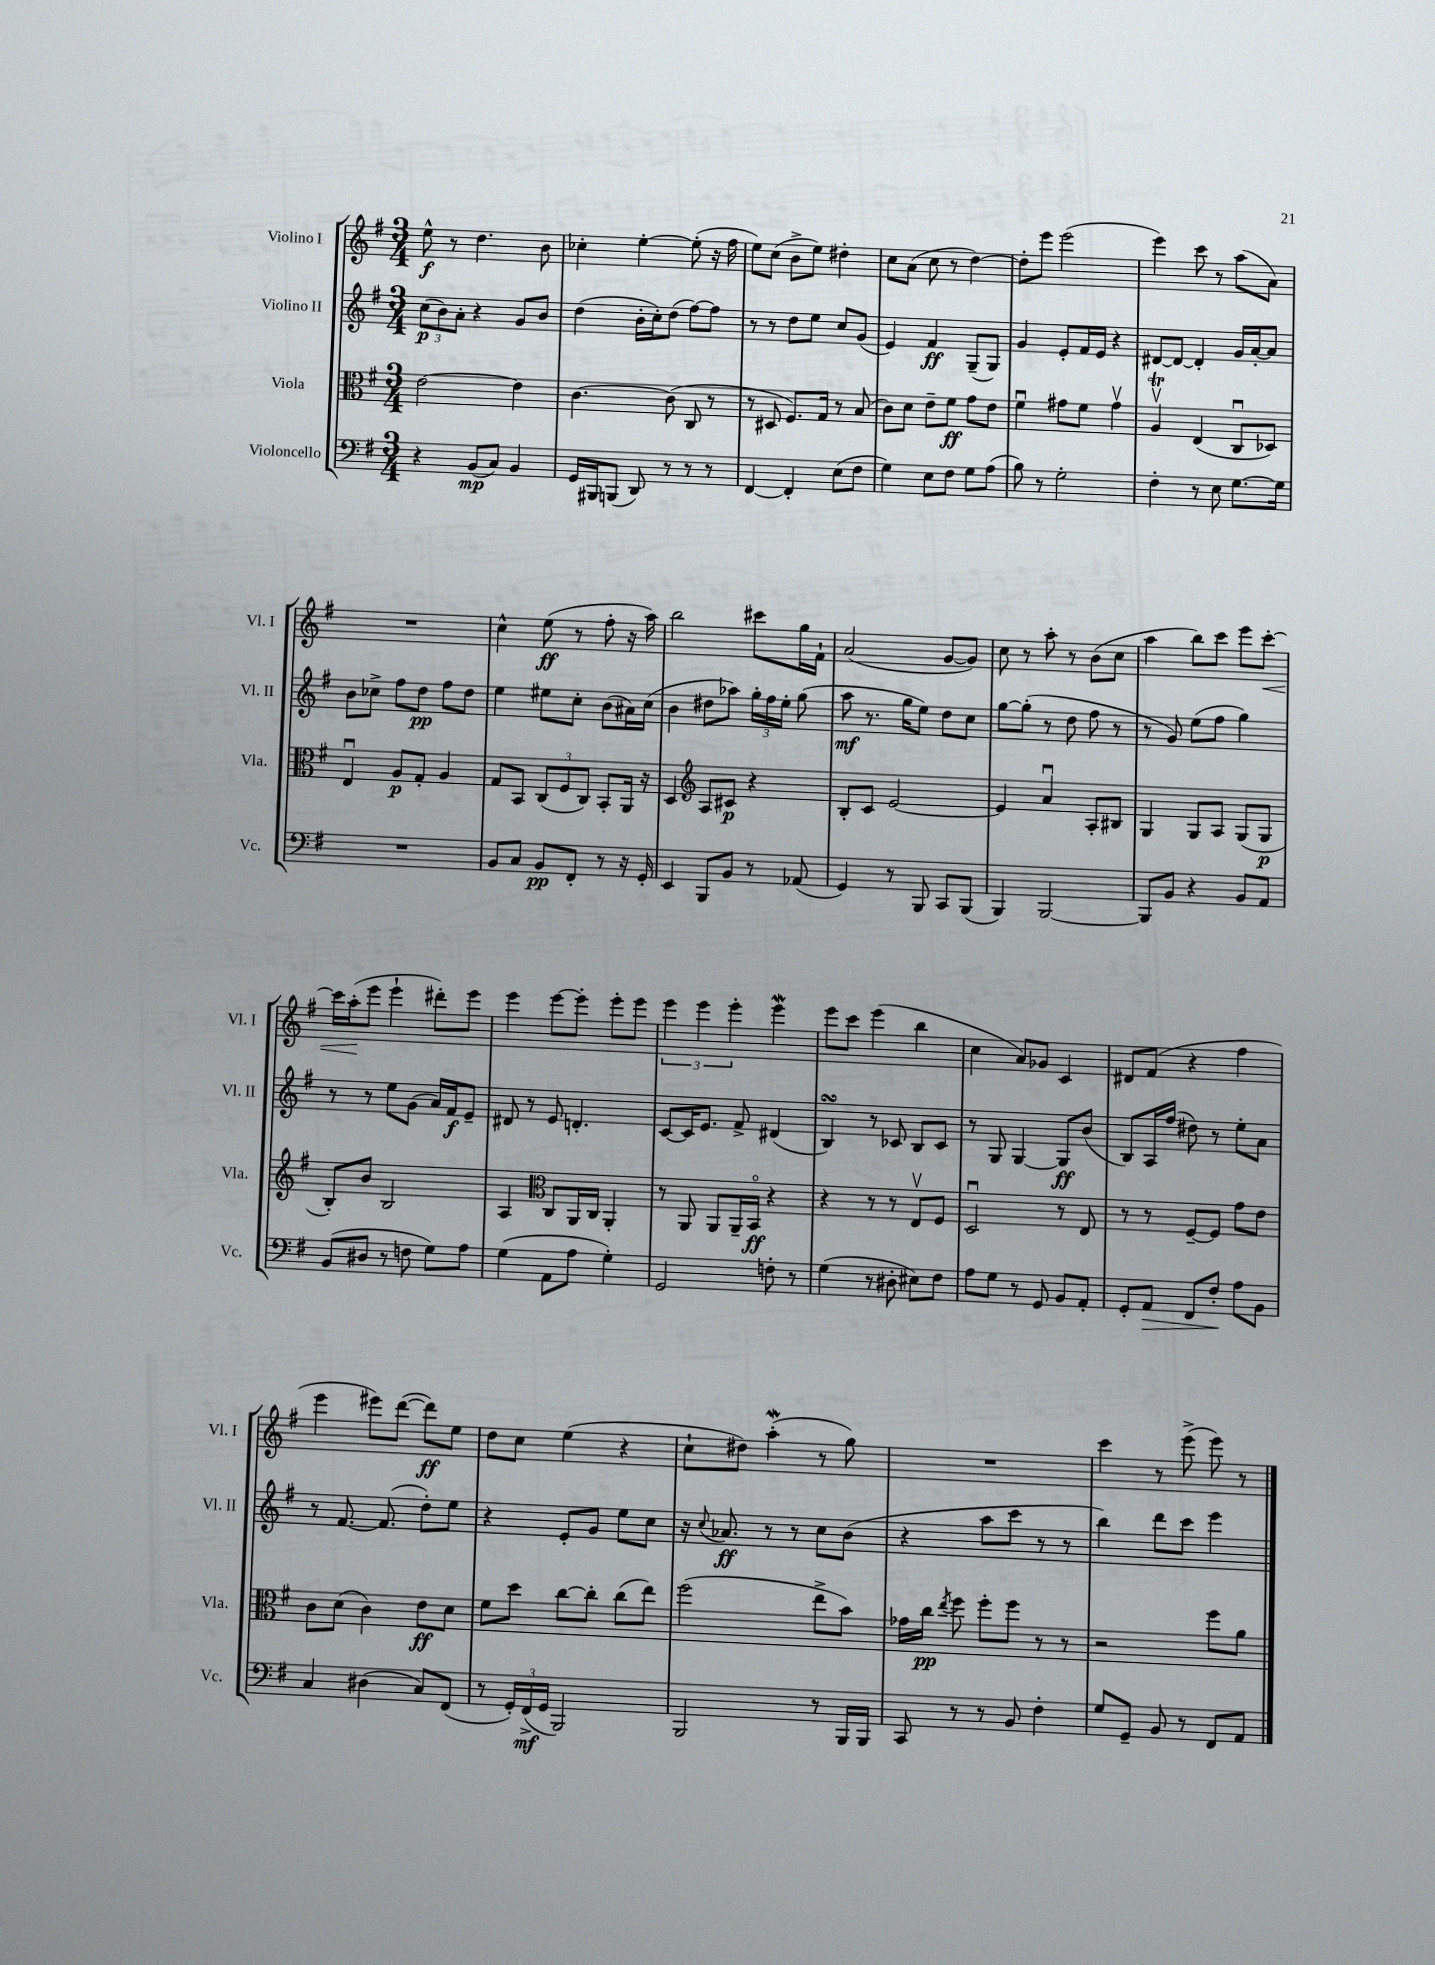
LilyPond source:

<<
\new StaffGroup <<
\new Staff = "s0" \with { instrumentName = "Violino I" shortInstrumentName = "Vl. I" } {
    \clef treble \key g \major \numericTimeSignature \time 3/4
    \autoBeamOff e''8-^\f r8 d''4. b'8 |
    ces''4-. e''4~-. e''8-.( r16 fis''16 |
    e''8[) c''8]( b'8[-> e''8]) dis''4-. |
    c''8[ a'8]( c''8 r8 d''4~) |
    d''8[-. e'''8] e'''2( |
    e'''4) c'''8 r8 a''8[( a'8]) |
    R2. |
    c''4-^ e''8\ff( r8 fis''8-. r16 a''16) |
    b''2 cis'''8[ g''16 fis'16]-! |
    a'2( g'8[~ g'8]) |
    c''8 r8 a''8-. r8 b'8[( c''8] |
    a''4 b''8[) c'''8] e'''8[ c'''8]~-.\< |
    c'''16[ a''16-.\!( e'''8] e'''4-! dis'''8[-.) e'''8] |
    e'''4 e'''8[~ e'''8]-. e'''8[-. e'''8] |
    \tuplet 3/2 { e'''4 e'''4 e'''4-. } e'''4\mordent |
    e'''8[ c'''8] e'''4( b''4 |
    c''4 a'8[) ges'8] c'4 |
    dis'8[ fis'8]( r4 fis''4 |
    e'''4 eis'''8[) d'''8]~( d'''8[\ff) e''8] |
    d''8[ c''8] e''4( r4 |
    c''8[-! dis''8]) a''4-.\mordent( r8 g''8) |
    R2. |
    c'''4 r8 e'''8->( e'''8) r8 \bar "|." |
}
\new Staff = "s1" \with { instrumentName = "Violino II" shortInstrumentName = "Vl. II" } {
    \clef treble \key g \major \numericTimeSignature \time 3/4
    \autoBeamOff \tuplet 3/2 { c''8[\p( b'8) a'8]-. } r4 g'8[ b'8] |
    d''4( b'16[-. c''16-.) d''8]( fis''8[~) fis''8] |
    r8 r8 d''8[ e''8] c''8[ g'8]( |
    e'4) fis'4\ff g8[--( g8]) |
    g'4 e'8[-. fis'16 e'16] r4 |
    dis'8[~ dis'8]~ dis'4-. g'16[ a'16~-. a'8] |
    b'8[ ces''8]-> fis''8[ d''8]\pp fis''8[ d''8] |
    e''4 eis''8[ c''8]-. b'8[( ais'16) c''16]( |
    b'4 dis''8[ aes''8]) \tuplet 3/2 { g''16[-. fis''16 e''16]-. } g''8( |
    a''8\mf r8. g''16[ e''8]) d''8[ c''8] |
    g''8[~ g''8]-.( r8 d''8 fis''8 r8 |
    r8 g'8) e''8[( fis''8] g''4) |
    r8 r8 e''8[ g'8]( a'16[) fis'16\f e'8]-- |
    dis'8 r8 e'8 d'4.-. |
    c'8[~ c'16 e'8.] fis'8-> dis'4( |
    b4\turn) r8 ces'8 b8[ ces'8] |
    r8 g8 g4~ g8[\ff b'8]( |
    b8[) a16 fis''16]( dis''8) r8 e''8[-. a'8] |
    r8 fis'8.~ fis'8.( d''8[-.) e''8] |
    r4 e'8[-. g'8] e''8[ c''8] |
    r16 \appoggiatura { c''8 } aes'8.\ff r8 r8 c''8[ b'8]( |
    r4 a''8[ c'''8] r8 r8 |
    b''4) d'''8[ c'''8] e'''4 \bar "|." |
}
\new Staff = "s2" \with { instrumentName = "Viola" shortInstrumentName = "Vla." } {
    \clef alto \key g \major \numericTimeSignature \time 3/4
    \autoBeamOff e'2~ e'4 |
    c'4.~ c'8( c8 r8 |
    r8 dis8 fis8.[) g16] r8 b8( |
    c'8[) d'8] e'8[-- fis'8]\ff g'8[ e'8] |
    fis'4\downbow gis'8[ fis'8] gis'4\upbow |
    a4\upbow\trill e4( c8[\downbow des8]) |
    e4\downbow a8[\p g8]-. a4 |
    g8[ b,8] \tuplet 3/2 { c8[( fis8 c8]) } b,8[-. a,16] r16 |
    d4 \clef treble a8[ cis'8]\p r4 |
    b8[-. c'8] e'2~ |
    e'4 a'4\downbow a8[-. bis8] |
    g4 g8[ a8] g8[( g8]\p |
    b8[-.) b'8] b2 |
    a4 \clef alto c8[ a,16 c16] a,4-. |
    r8 a,8 a,8[ a,16-- b,16]\flageolet\ff r4 |
    r4 r8 r8 e8[\upbow fis8] |
    d2\downbow r8 e8 |
    r8 r8 fis8[~-- fis8] g'8[ e'8] |
    c'8[ d'8]( c'4) e'8[\ff d'8] |
    fis'8[ d''8] c''8[~ c''8]-. c''8[( e''8]) |
    fis''2( e''8[-> b'8]) |
    ges'16[ c''16]\pp \acciaccatura { e''8 } fis''8 fis''8[-. fis''8] r8 r8 |
    r2 fis''8[ a'8] \bar "|." |
}
\new Staff = "s3" \with { instrumentName = "Violoncello" shortInstrumentName = "Vc." } {
    \clef bass \key g \major \numericTimeSignature \time 3/4
    \autoBeamOff r4 b,8[\mp( c8]) b,4 |
    g,16[ bis,,16 b,,8]( d,8) r8 r8 r8 |
    fis,4~ fis,4-. e8[( fis8] |
    g4) e8[ fis8] g8[ a8]( |
    b8) r8 g2-. |
    fis4-. r8 e8 g8.[~ g16] |
    R2. |
    b,8[ c8] b,8[\pp fis,8]-. r8 r16 g,16-. |
    e,4 b,,8[ b,8] r8 aes,8( |
    g,4) r8 b,,8 c,8[ b,,8]( |
    b,,4) b,,2~ |
    b,,8[ b,8] r4 b,8[ a,8] |
    b,8[( dis8] r8 f8 g8[) a8] |
    g4( a,8[ a8] g4-.) |
    g,2 f8-. r8 |
    g4( r8 dis8-. eis8[) fis8] |
    a8[ g8] r8 g,8 b,8[ a,8]-. |
    g,8[-. a,8]\> fis,8[ fis8]-.\! a8[ b,8] |
    c4 dis4( c8[) fis,8]( |
    r8 \tuplet 3/2 { g,16[-.) fis,16->\mf( g,16] } b,,2) |
    b,,2 r8 b,,16[ b,,16] |
    c,8 r8 r8 b,8 fis4-. |
    g8[ g,8]-- b,8 r8 fis,8[ a,8] \bar "|." |
}
>>
>>
\layout { \context { \Score \remove "Bar_number_engraver" } }
